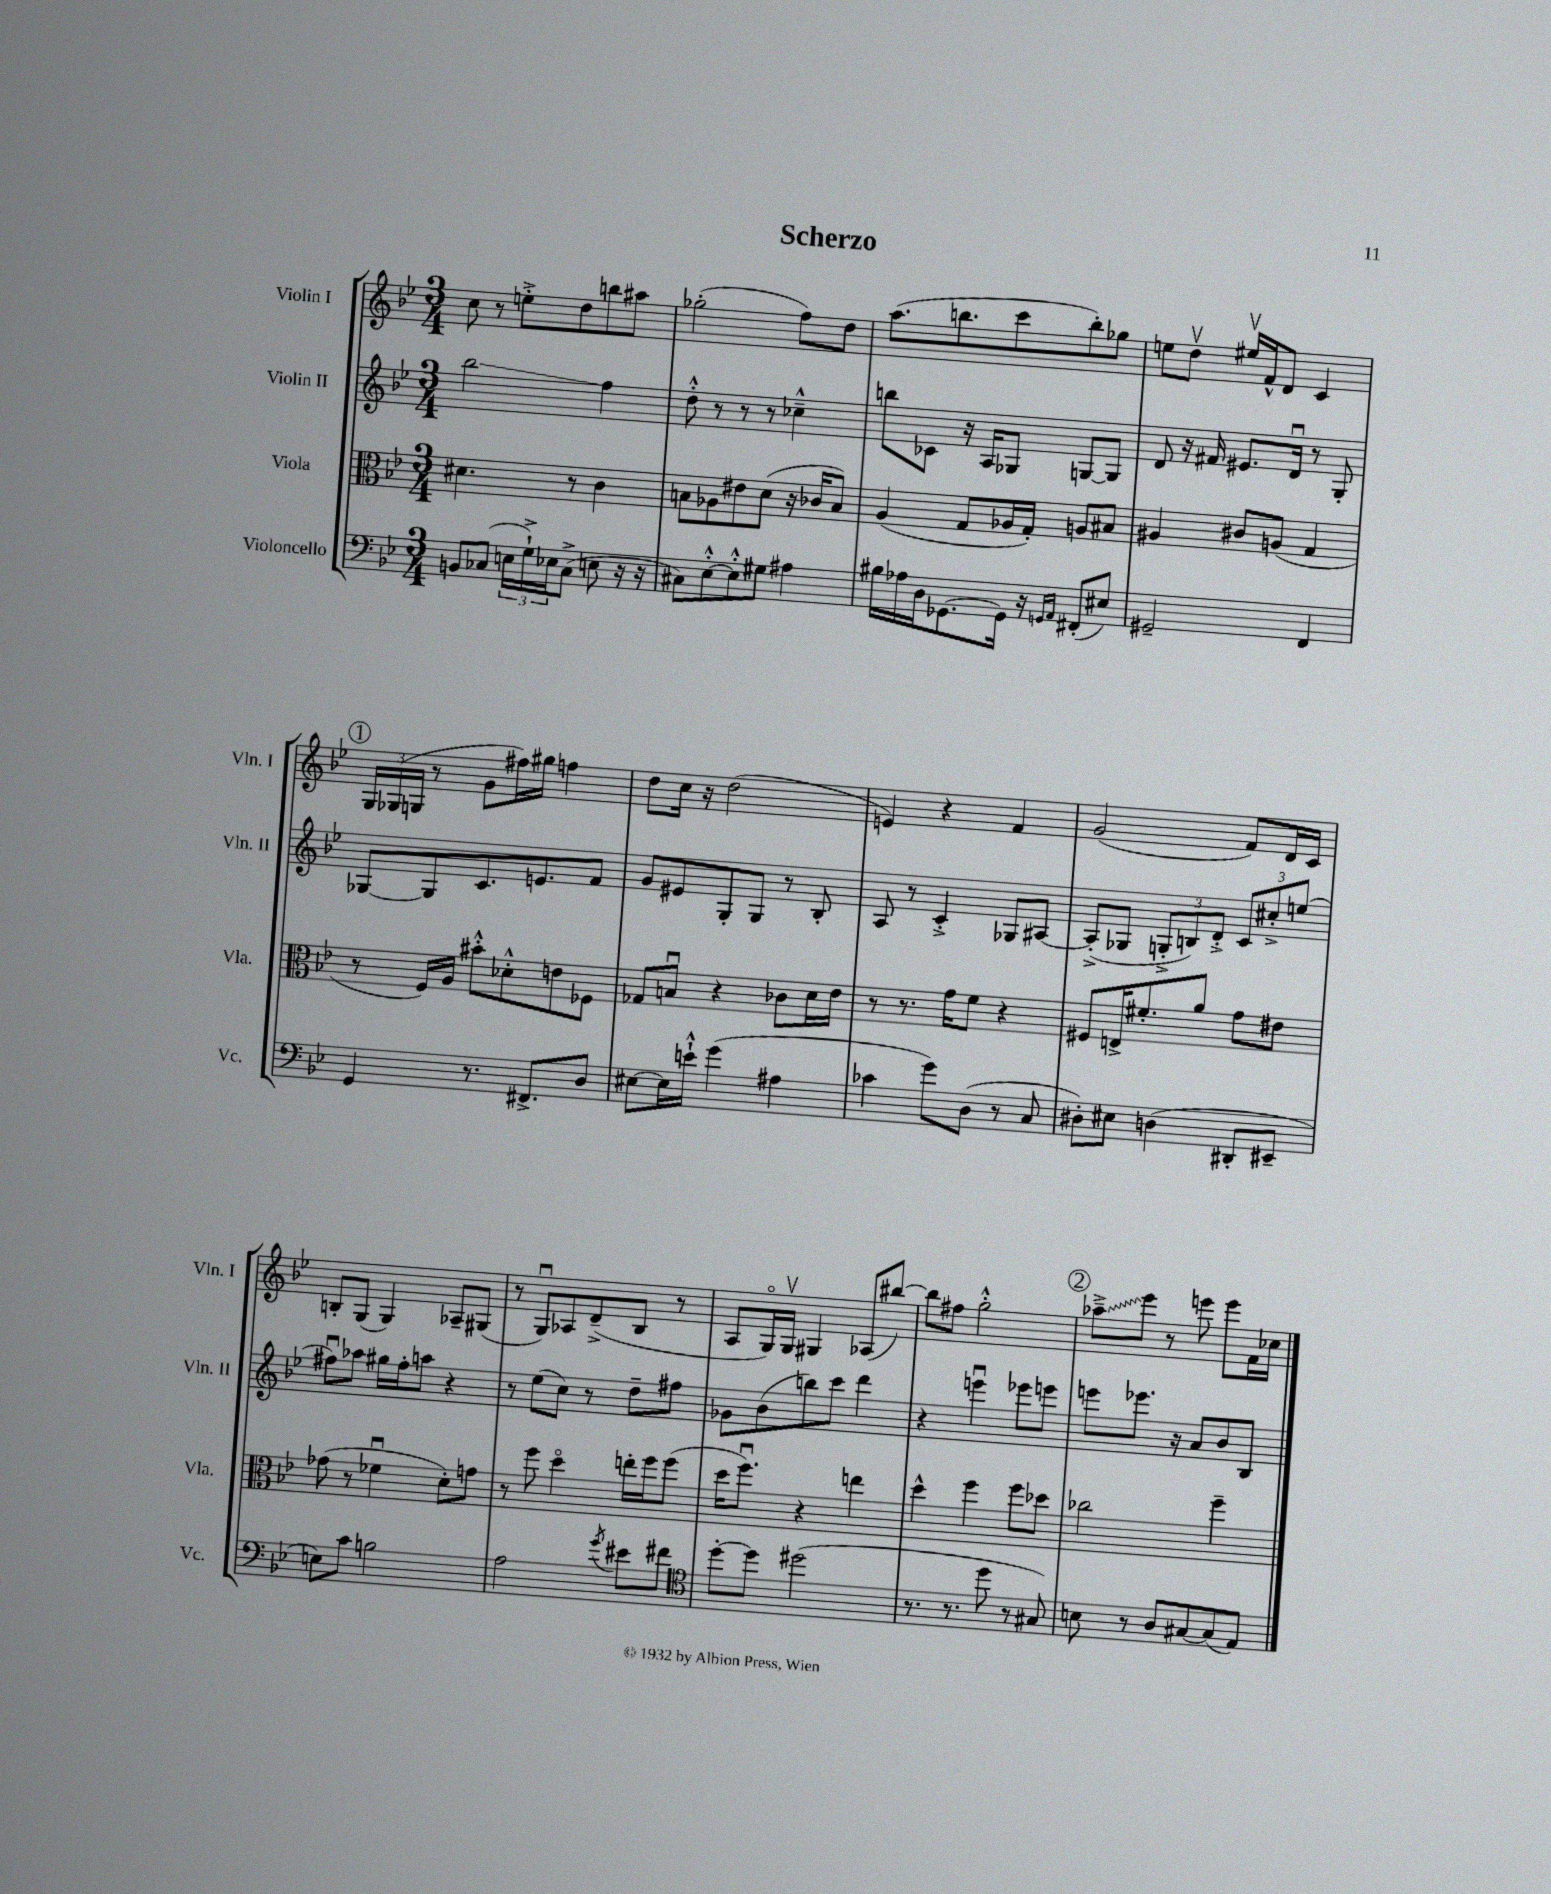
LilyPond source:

\header { title = "Scherzo" }
<<
\new StaffGroup <<
\new Staff = "s0" \with { instrumentName = "Violin I" shortInstrumentName = "Vln. I" } {
    \clef treble \key bes \major \numericTimeSignature \time 3/4
    c''8 r8 e''8-.-> d''8 b''8 ais''8 |
    ges''2-.( f''8) d''8 |
    a''8.( b''8. c'''8 b''8-.) ges''8 |
    e''8 d''8\upbow eis''16\upbow f'16-^ d'8 c'4 |
    \mark \markup { \circle "1" } \tuplet 3/2 { g16 ges16( g16 } r8 g'8 fis''16) gis''16 f''4 |
    d''8 c''16 r16 d''2( |
    e'4) r4 f'4 |
    g'2( f'8) d'16 c'16 |
    b8-. g8( g4) aes8-- gis8( |
    r8 g8\downbow) aes8 d'8--->( bes8 r8 |
    a8 g16\flageolet) g16\upbow gis4 aes8( bis''8~) |
    bis''8 fis''8 g''2-.-^ |
    \mark \markup { \circle "2" } \once \override Glissando.style = #'zigzag aes''8--->\glissando ees'''8 r8 e'''8 e'''8 f'16 ces''16 \bar "|." |
}
\new Staff = "s1" \with { instrumentName = "Violin II" shortInstrumentName = "Vln. II" } {
    \clef treble \key bes \major \numericTimeSignature \time 3/4
    bes''2\glissando f''4 |
    d''8-.-^ r8 r8 r8 ces''4---^ |
    b''8 ces'8 r16 a16 ges8 g8~ g8 |
    d'8 r16 fis'16 eis'8. d'16\downbow r8 g8-. |
    \mark \markup { \circle "1" } ges8~ ges8 c'8. e'8. f'8 |
    g'8 eis'8 g8-. g8 r8 bes8-. |
    a8 r8 c'4-.-> ges8 ais8~ |
    ais8-.->( ges8 \tuplet 3/2 { g8-.-> b8) d'8-.-> } \tuplet 3/2 { c'8 cis''8-.-> e''8( } |
    fis''8\downbow) aes''8 gis''16 fis''16-. a''8 r4 |
    r8 ees''8( c''8) r8 d''8-- fis''8 |
    ges'8 bes'8( b''8) c'''8 d'''4 |
    r4 e'''4\downbow ees'''8 e'''8 |
    \mark \markup { \circle "2" } e'''8 ees'''8. r16 a'8 bes'8 bes8 \bar "|." |
}
\new Staff = "s2" \with { instrumentName = "Viola" shortInstrumentName = "Vla." } {
    \clef alto \key bes \major \numericTimeSignature \time 3/4
    dis'4. r8 c'4 |
    b8 aes8 eis'8 d'8( r16 ces'16 b8) |
    a4( g8 aes16 g16-.) a8 bis8 |
    ais4 cis'8 a8( g4 |
    \mark \markup { \circle "1" } r8 f16) a16 bis'8-.-^ des'8-.-^ e'8 fes8 |
    ges8 b8\downbow r4 ces'8 d'16 ees'16 |
    r8 r8. g'16 f'8 r4 |
    fis8 e16-> fis'8.-. a'8 g'8 eis'8 |
    ges'8( r8 fes'4\downbow d'8-.) g'8 |
    r8 f''8 d''4\flageolet e''16-. f''16 f''8( |
    d''16 f''8.\downbow) r4 e''4 |
    d''4-^ f''4 f''8 des''8 |
    \mark \markup { \circle "2" } ces''2 f''4-- \bar "|." |
}
\new Staff = "s3" \with { instrumentName = "Violoncello" shortInstrumentName = "Vc." } {
    \clef bass \key bes \major \numericTimeSignature \time 3/4
    b,8 ces8( \tuplet 3/2 { e16 g16-!->) ees16 } ces8->( e8 r16 r16 |
    cis8) ees8~-.-^ ees8-.-^ gis8 ais4 |
    bis16 aes16 d16 ges,8.~ ges,16 r16 \grace { g,16 a,16 } fis,8-.( eis8) |
    gis,2-- f,4 |
    \mark \markup { \circle "1" } g,4 r8. fis,8.-> d8 |
    eis8~ eis16 e'16-!-^ g'4( ais4 |
    ces'4 g'8) d8( r8 c8 |
    dis8-.) eis8 d4( dis,8-. eis,8-- |
    e8) c'8 b2 |
    a2 \acciaccatura { g'8 } eis'8 fis'8 |
    \clef tenor d''8~-. d''8 dis''2( |
    r8. r8. d''8 r8 gis8) |
    \mark \markup { \circle "2" } b8 r8 a8 gis8~ gis8( ees8) \bar "|." |
}
>>
>>
\layout { \context { \Score \remove "Bar_number_engraver" } }
